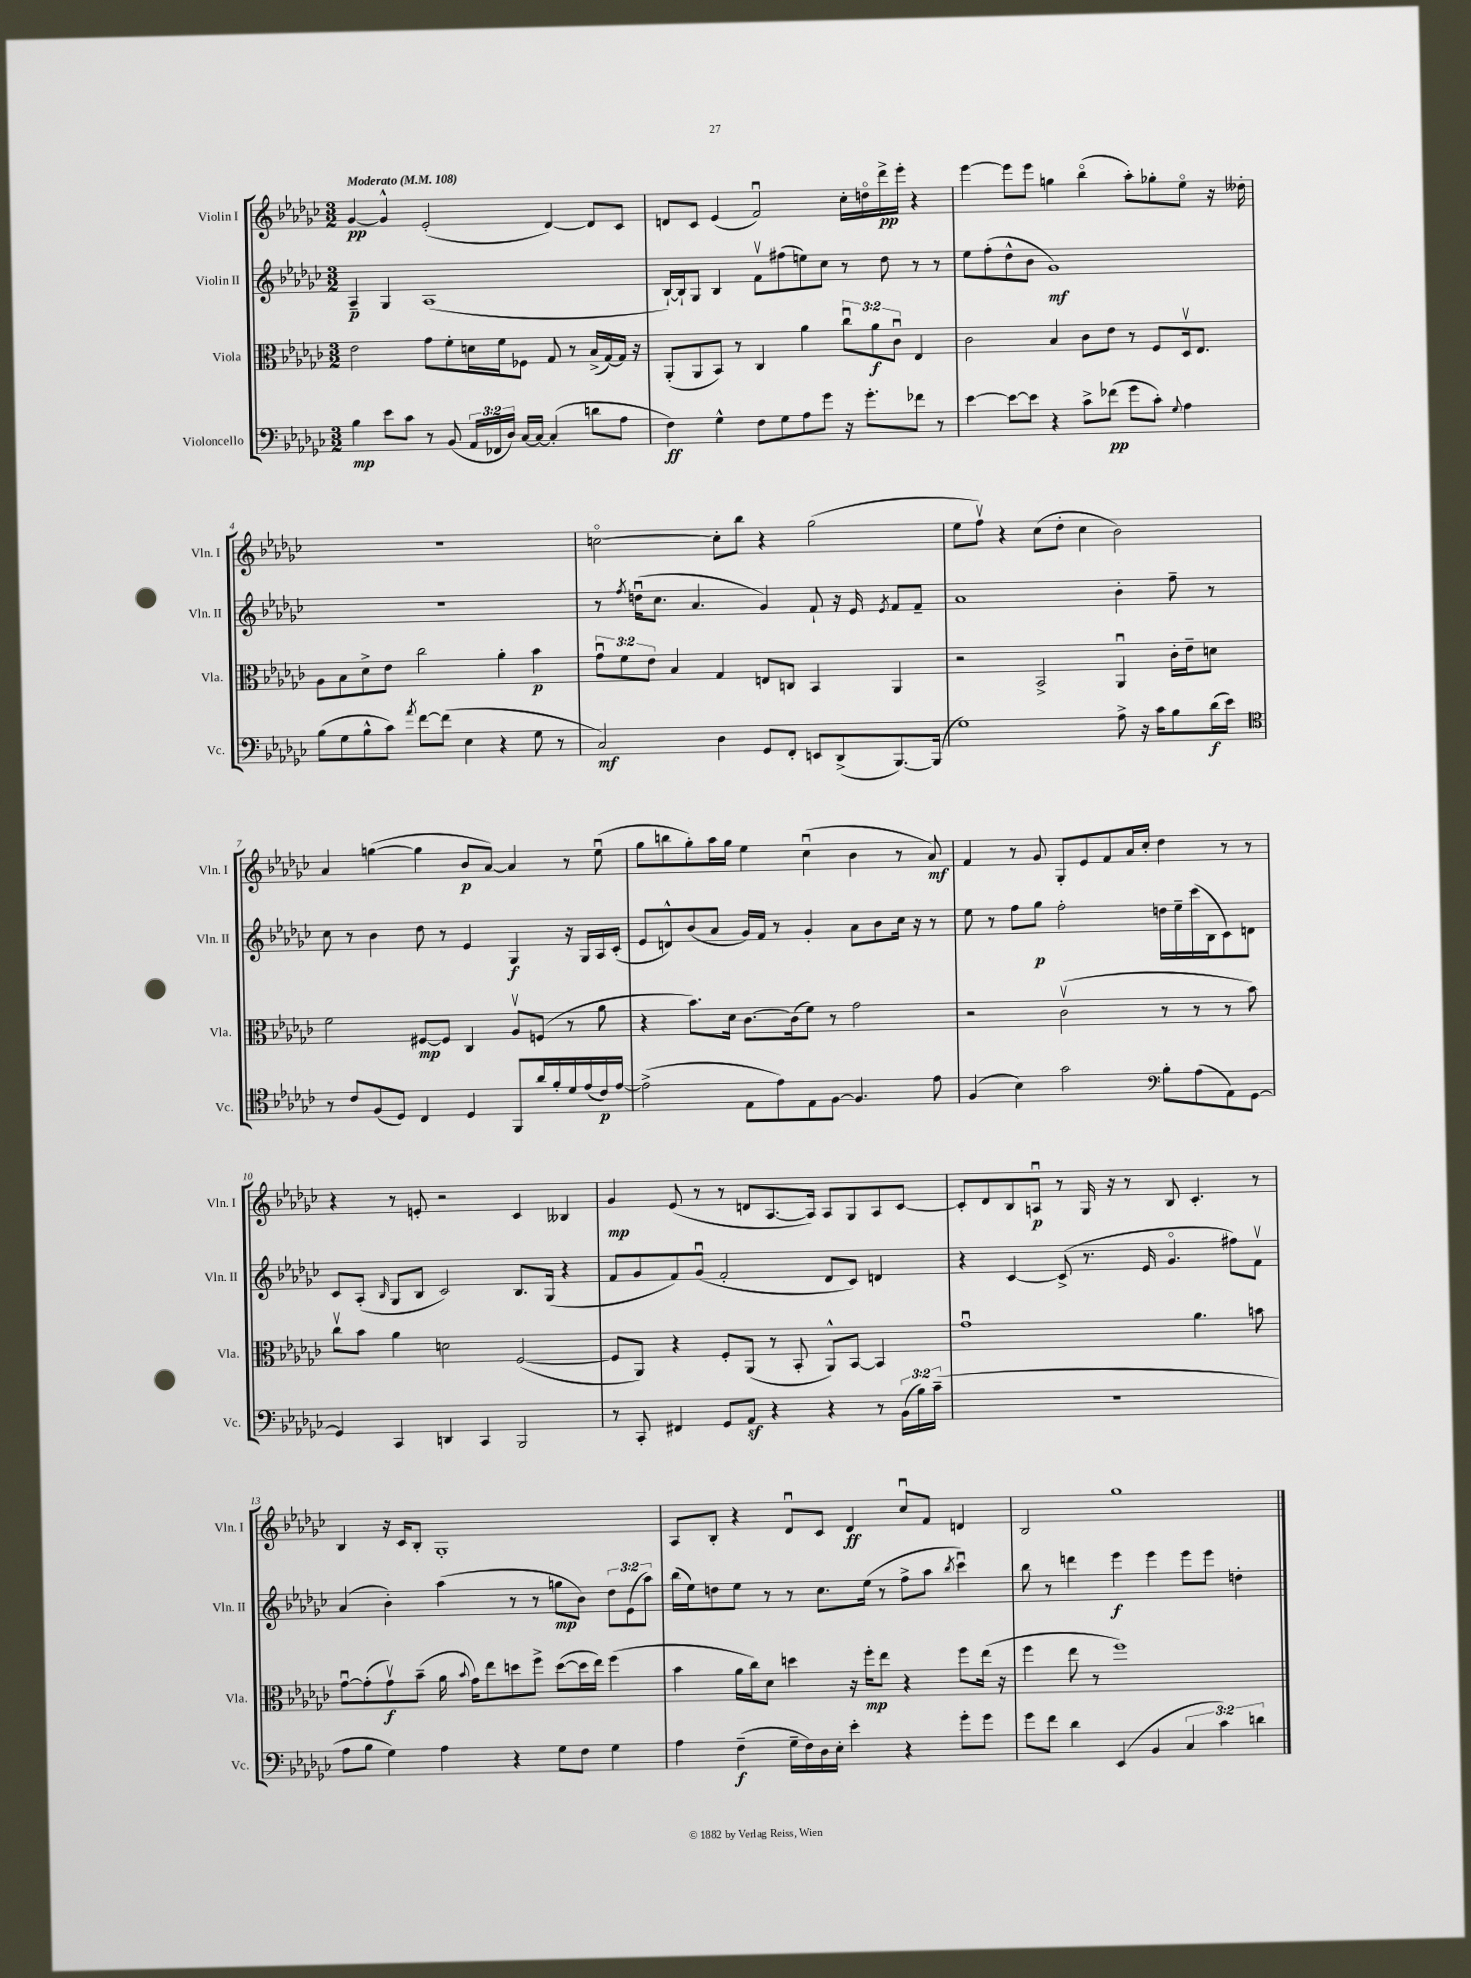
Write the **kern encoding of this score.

**kern	**kern	**kern	**kern
*staff4	*staff3	*staff2	*staff1
*clefF4	*clefC3	*clefG2	*clefG2
*k[b-e-a-d-g-c-]	*k[b-e-a-d-g-c-]	*k[b-e-a-d-g-c-]	*k[b-e-a-d-g-c-]
*M3/2	*M3/2	*M3/2	*M3/2
*MM108	*MM108	*MM108	*MM108
4B-\	2e-\	4A-~/	[4g-/
8e-\L	.	4G-/	4g-^^/]
8c-\J	.	.	.
8r	8g-\L	(1A-	(2e-'/
(8BB-/	8f'\	.	.
24AA-/LL	16d\L	.	.
24FF-/	.	.	.
.	16f\J	.	.
24D-/JJ)	.	.	.
[16C-/LL	8F-\J	.	.
16C-/_JJ	.	.	.
(4C-'/]	8G-/	.	[4d-/)
.	8r	.	.
8d\L	(16B-^/LL	.	8d-/]L
.	[16G-/)	.	.
8A-\J	16G-/]JJ	.	8c-/J
.	16r	.	.
=	=	=	=
4F\)	(8AA-'/L	[16B-`/LL)	8d/L
.	.	16B-`/]J	.
.	8AA-/	8G-/J	8c-/J
4G-^^\	8BB-/J)	4B-/	(4e-/
.	8r	.	.
8F\L	4C-/	8fv\L	2fu/)
8G-\	.	(8ff#\	.
8A-\	4a-\	8ee\)	.
8g-\J	.	8cc-\J	.
16r	12cc-u\L	8r	16cc-'\LL
8.g-'\L	.	.	16ddo\
.	12a-\	.	.
.	.	8dd-\	16ddd-^\
.	12c-u\J	.	.
.	.	.	16eee-'\JJ
8f-\J	4E-/	8r	4r
8r	.	8r	.
=	=	=	=
[4e-\	2c-\	8ee-\L	[4eee-\
.	.	(8ff'\	.
8e-\_L	.	8dd-^^\	8eee-\]L
8e-\]J	.	8b-\J	8eee-\J
4r	4B-/	1g-)	4gg\
8c-^\L	8c-\L	.	(4bb-o\
(8f-\J	8e-\J	.	.
8g-\L	8r	.	8aa-'\L)
8c-'\J)	8F/L	.	8gg-'\
8qqG-/	.	.	.
4A-\	16D-v/k	.	8ee-o\J
.	8.E-/J	.	.
.	.	.	16r
.	.	.	16dd--'\
=	=	=	=
(8B-\L	8A-\L	1.r	1.r
8G-\	8B-\	.	.
8B-^^\	8d-^\	.	.
8c-\J)	8e-\J	.	.
8qa-/	.	.	.
[8f\L	2cc-\	.	.
(8f\]J	.	.	.
4E-\	.	.	.
4r	4a-'\	.	.
8G-\	4b-\	.	.
8r	.	.	.
=	=	=	=
2C-/)	12g-u\L	8r	[2cco\
.	12f\	.	.
.	.	8qff/	.
.	.	(16ddu\LK	.
.	12e-\J	.	.
.	.	8.cc-\J	.
.	4B-/	.	.
.	.	4.a-/	.
4D-\	4G-/	.	8cc'\]L
.	.	.	8bb-\J
8GG-/L	8E/L	4g-/)	4r
8FF'/J	8C/J	.	.
8EE/L	4BB-/	8f`/	(2gg-\
(8DD-^/	.	16r	.
.	.	16e-/	.
.	.	8qe-/	.
[8.BBB-/)	4AA-/	8f/L	.
.	.	8f~/J	.
(16BBB-/]Jk	.	.	.
=	=	=	=
1G-)	2r	1a-	8ee-\L
.	.	.	8ffv\J)
.	.	.	4r
.	2BB-^/	.	(8cc-\L
.	.	.	8dd-'\J
.	.	.	4cc-\
8A-^\	4AA-u/	4b-'\	2b-\)
16r	.	.	.
16c-\LK	.	.	.
8B-\	16c-'\LL	8ff~\	.
.	16e-~\J	.	.
(16d-\L	8d\J	8r	.
16e-\JJ)	.	.	.
=	=	=	=
*clefC4	*	*	*
8r	2f\	8cc-\	4a-/
8c-/L	.	8r	.
(8F/	.	4b-\	([4gg\
8D-/J)	.	.	.
4C-/	[8F#/L	8dd-\	4gg\]
.	8F#/]J	8r	.
4D-/	4C-/	4e-/	8b-/L
.	.	.	[8a-/J)
8FF/L	8A-v/L	4G-/	4a-/]
16a-/L	(8F/J	.	.
16f'/	.	.	.
16d-/	8r	16r	8r
(16e-/	.	16G-/LL	.
16c-/)	8a-\	16A-/	(8ee-u\
[16e-/JJ	.	(16c-'/JJ	.
=	=	=	=
(2e-^\]	4r	8e-/L	8gg-\L
.	.	8d^^/)	8bb\
.	8.b-\L)	(8b-/	8gg-'\)
.	.	8a-/J	16aa-\L
.	16d-\Jk	.	16gg-\JJ
8E-\L	[8.c-\L	16g-/LL)	4ee-\
.	.	16f/JJ	.
8e-\)	.	8r	.
.	(16c-\]k	.	.
8E-\	8f\J)	4g-'/	(4cc-u\
[8F\J	8r	.	.
4.F/]	2g-\	8a-\L	4b-\
.	.	8b-\	.
.	.	16cc-\Jk	8r
.	.	16r	.
8e-\	.	8r	8a-/)
=	=	=	=
(4F/	2r	8ee-\	4f/
.	.	8r	.
4B-\)	.	8ff\L	8r
.	.	8gg-\J	8g-/
2g-\	(2c-v\	2ff'\	8G-'/L
.	.	.	8e-/
.	.	.	8f/
.	.	.	16a-/L
.	.	.	16cc-'/JJ
*clefF4	*	*	*
8B-'\L	8r	16dd\LL	4dd-\
.	.	16ee-~\	.
(8A-\	8r	(16ccc-\	.
.	.	16B-\J	.
8AA-\)	8r	8c-\)	8r
[8GG-\J	8b-\)	8d\J	8r
=	=	=	=
4GG-/]	8cc-v\L	8c-/L	4r
.	8b-\J	(8A-'/J	.
.	.	16qqB-/	.
4CC-/	4a-\	8G-/L	8r
.	.	8B-/J	8e'/
4DD/	2d\	2c-/)	2r
4CC-/	.	.	.
2BBB-/	([2F/	8.B-/L	4c-/
.	.	(16G-/Jk	.
.	.	4r	4B--/
=	=	=	=
8r	8F/]L	8f/L	4g-/
8CC-'/	8AA-/J)	8g-/	.
4FF#/	4r	8f/)	(8e-/
.	.	(8g-u/J	8r
8GG-/L	8F'/L	2f'/	8r
8AA-/J	(8AA-/J	.	8d/L
4r	8r	.	[8.A-/
.	8BB-'/	.	.
.	.	.	16A-/]Jk)
4r	8AA-^^/L)	8d-/L	8A-/L
.	[8BB-/J	8c-/J)	8G-/
8r	4BB-/]	4d/	8A-/
(24BB-\LL	.	.	[8c-/J
24B-\)	.	.	.
(24c-~\JJ	.	.	.
=	=	=	=
1.r	1g-u	4r	8c-'/]L
.	.	.	8d-/
.	.	[4c-/	8B-/
.	.	.	8Au/J
.	.	(8c-^/]	8r
.	.	8.r	16G-/
.	.	.	16r
.	.	.	8r
.	.	16e-/	.
.	.	4.g-o/	8B-/
.	4.a-\	.	4.c-'/
.	.	8ff#\L)	.
.	8b\	8fv\J	8r
=	=	=	=
8A-\L	[8g-u\L	(4a-/	4B-/
8B-\J	(8g-'\]	.	.
4G-\)	8g-v\)	4b-'\)	16r
.	.	.	16c-/LK
.	(8b-~\J	.	8B-'/J
4A-\	16a-\	(4aa-\	1G-'
.	8qqb-/	.	.
.	16g-\LK)	.	.
.	8ee-\	.	.
4r	8dd\	8r	.
.	8ff^\J	8r	.
8G-\L	([8dd\L	8gg\L	.
8F\J	16dd\]L	8b-\J)	.
.	16ee-\JJ)	.	.
4G-\	(4ff\	12dd-\L	.
.	.	(12e-\	.
.	.	12aa-\J)	.
=	=	=	=
4A-\	4b-\	(16bb-\LL	8A-/L
.	.	16ee-\J)	.
.	.	8dd\	8B-'/J
(4F~\	16a-\LL	8ee-\J	4r
.	16cc-\J)	.	.
.	8d-\J	8r	.
16G-~\LL	4dd\	8r	8d-u/L
16F\)	.	.	.
16D-\	.	8.cc-\L	8c-/J
16E-'\JJ	.	.	.
4e-'\	16r	.	4d-/
.	16ff'\LK	(16ee-\Jk	.
.	8ee-\J	8r	.
4r	4r	8ff^\L	8cc-u/L
.	.	8aa-\J	8f/J
.	.	8qbb-/	.
8g-'\L	8ff\L	4ccc-u\)	4d/
8g-\J	(16ee-\Jk	.	.
.	16r	.	.
=	=	=	=
8g-\L	4ff\	8bb-\	2B-/
8f\J	.	8r	.
4d-\	8ee-\	4ddd\	.
.	8r	.	.
(4EE-/	1ff)	4eee-\	1gg-
4BB-/	.	4eee-\	.
6C-/	.	8eee-\L	.
.	.	8eee-\J	.
6c-\)	.	.	.
.	.	4dd'\	.
6d\	.	.	.
==	==	==	==
*-	*-	*-	*-
